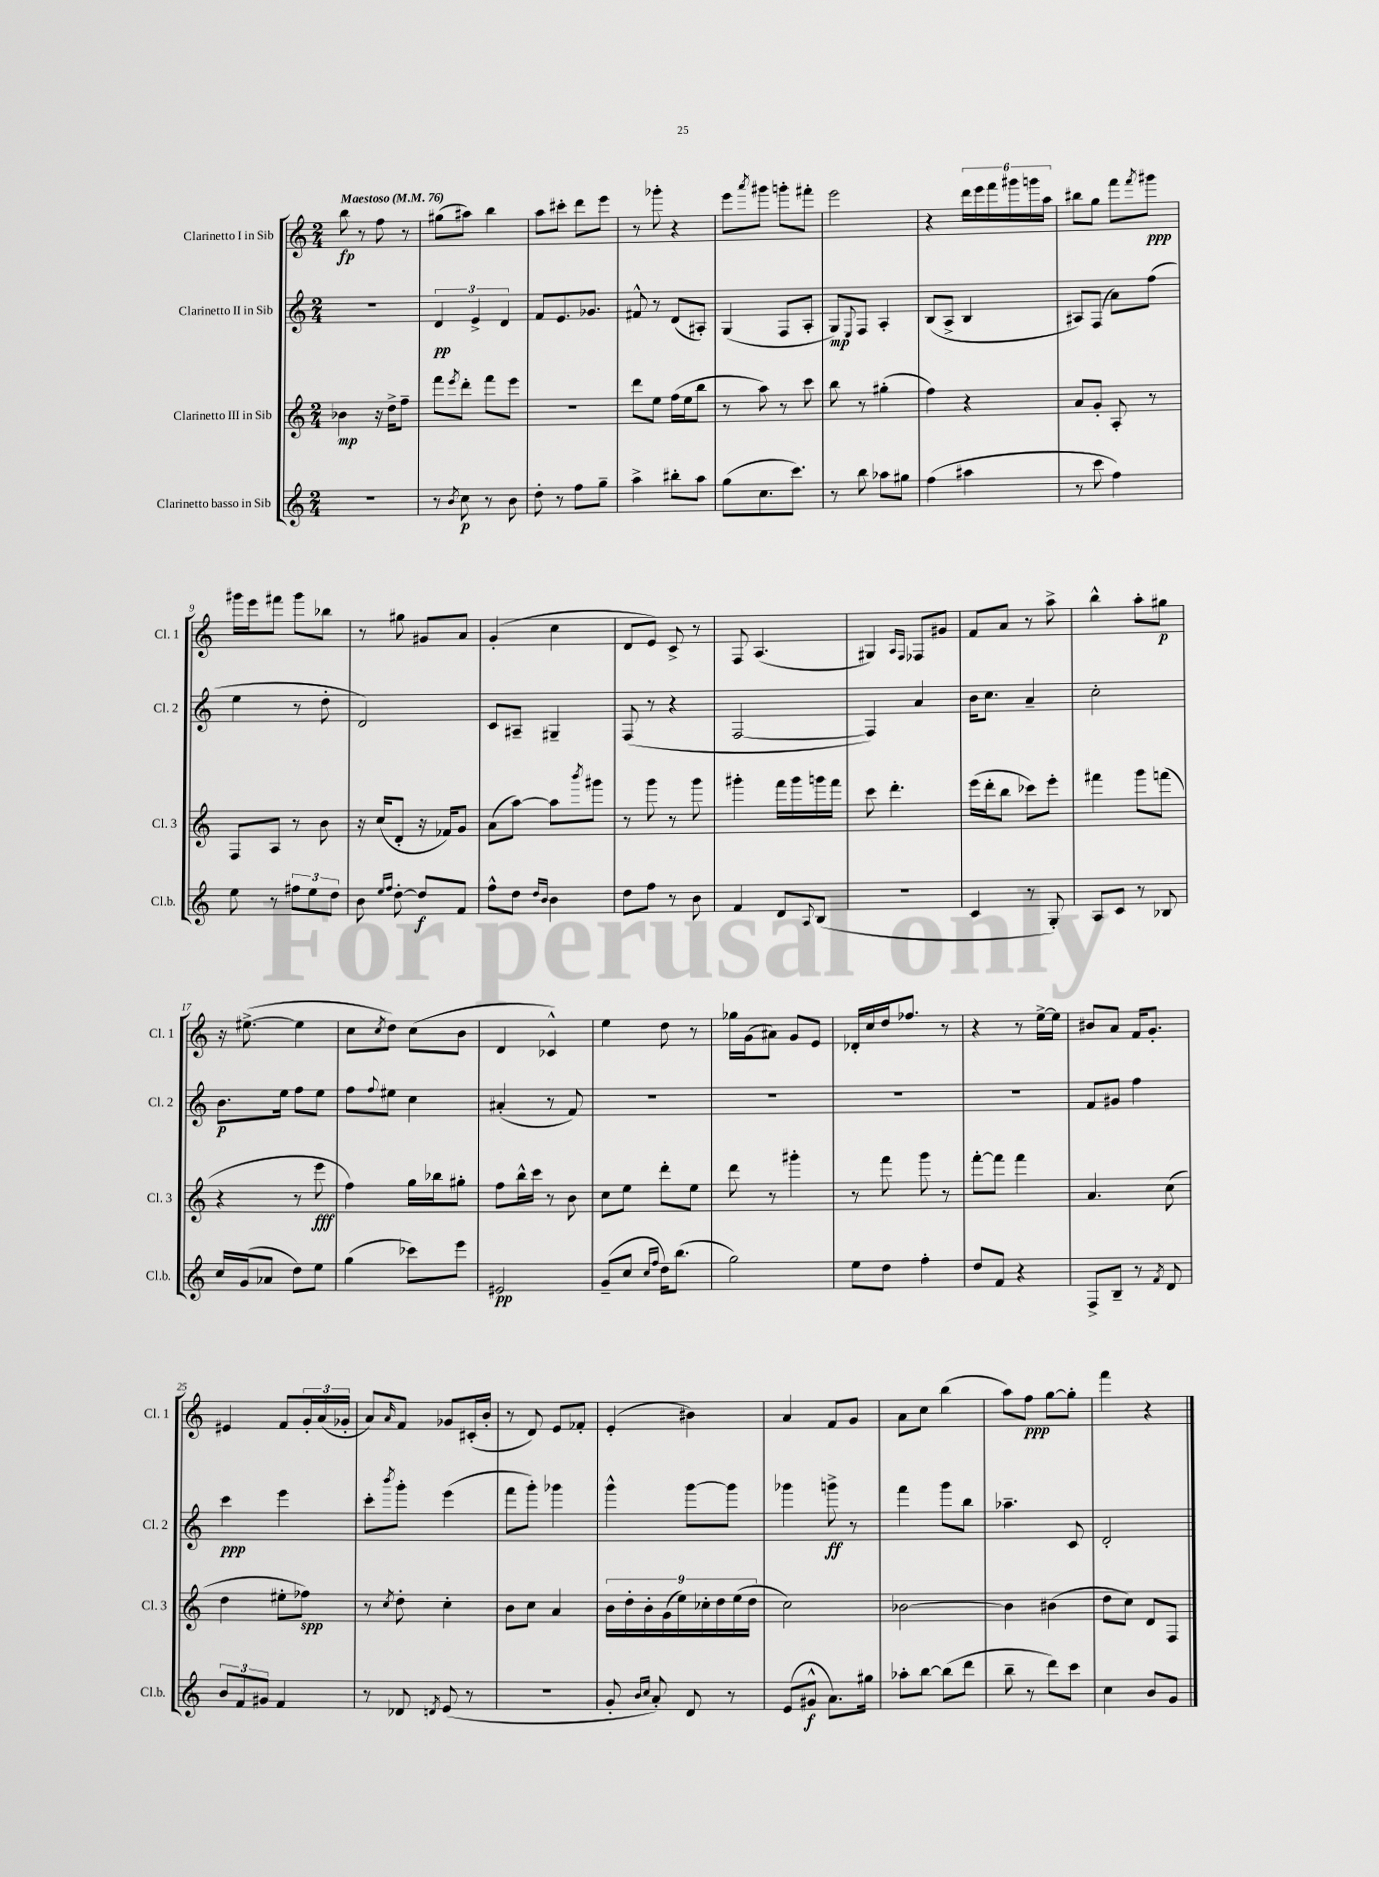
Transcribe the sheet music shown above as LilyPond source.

<<
\new StaffGroup <<
\new Staff = "s0" \with { instrumentName = "Clarinetto I in Sib" shortInstrumentName = "Cl. 1" } {
    \clef treble \key c \major \numericTimeSignature \time 2/4 \tempo "Maestoso" 4 = 76
    b''8\fp r8 f''8 r8 |
    gis''8( ais''8) b''4 |
    a''8 cis'''8-. d'''8 e'''8 |
    r8 ges'''8-. r4 |
    e'''8 \acciaccatura { a'''8 } gis'''8 g'''8-. fis'''8-. |
    e'''2 |
    r4 \tuplet 6/4 { d'''16 e'''16 f'''16 gis'''16 g'''16 a''16 } |
    bis''8 g''8 f'''8 \acciaccatura { f'''8 } gis'''8\ppp |
    gis'''16 e'''16 fis'''8 gis'''8 bes''8 |
    r8 gis''8 gis'8 a'8 |
    g'4-.( c''4 |
    d'8 e'8) c'8-> r8 |
    f8 a4.( |
    gis4) \grace { a16 f16 } fes8 gis'8 |
    f'8 a'8 r8 a''8-> |
    b''4-^ a''8-. gis''8\p |
    r16 eis''8.~->( eis''4 |
    c''8 \acciaccatura { c''8 } d''8) c''8( b'8 |
    d'4 ces'4-^) |
    e''4 d''8 r8 |
    ges''16 g'16( ais'8) g'8 e'8 |
    des'16-. c''16 d''16 fes''8. r8 |
    r4 r8 e''16~-> e''16 |
    bis'8 a'8 f'16 g'8.-. |
    eis'4 f'8 \tuplet 3/2 { g'16-. a'16( ges'16-. } |
    a'8) \grace { a'16 } f'8 ges'8 cis'16-.( b'16-. |
    r8 d'8) e'8 fes'8-. |
    e'4-.( bis'4) |
    a'4 f'8 g'8 |
    a'8 c''8 b''4( |
    a''8) f''8\ppp g''8~ g''8-. |
    f'''4 r4 \bar "|." |
}
\new Staff = "s1" \with { instrumentName = "Clarinetto II in Sib" shortInstrumentName = "Cl. 2" } {
    \clef treble \key c \major \numericTimeSignature \time 2/4
    R2 |
    \tuplet 3/2 { d'4\pp e'4-> d'4 } |
    f'8 e'8. ges'8. |
    fis'8-^ r8 d'8( ais8-.) |
    g4( f8 a8-. |
    g8\mp) \appoggiatura { e8 } f8 a4-. |
    b8( a8-> b4 |
    ais8) f8( a'8) f''8( |
    e''4 r8 d''8-. |
    d'2) |
    c'8 ais8-- gis4-- |
    f8( r8 r4 |
    f2~ |
    f4) a'4 |
    b'16 c''8. a'4-- |
    c''2-. |
    b'8.\p e''16 f''8 e''8 |
    f''8 \appoggiatura { f''8 } eis''8 c''4 |
    ais'4-.( r8 f'8) |
    R2 |
    R2 |
    R2 |
    R2 |
    f'8 gis'8 f''4 |
    c'''4\ppp e'''4 |
    c'''8-. \acciaccatura { b'''8 } g'''8-. e'''4( |
    f'''8 g'''8-.) ges'''4 |
    g'''4-^ g'''8~ g'''8 |
    ges'''4 g'''8->\ff r8 |
    f'''4 g'''8 b''8 |
    aes''4.-- c'8 |
    d'2-. \bar "|." |
}
\new Staff = "s2" \with { instrumentName = "Clarinetto III in Sib" shortInstrumentName = "Cl. 3" } {
    \clef treble \key c \major \numericTimeSignature \time 2/4
    bes'4\mp r16 d''16-> f''8-- |
    f'''8 \acciaccatura { e'''8 } d'''8-. f'''8 e'''8 |
    R2 |
    d'''8 e''8 f''16( e''16 b''8 |
    r8 a''8) r8 c'''8 |
    b''8 r8 gis''4-.( |
    f''4) r4 |
    a'8 g'8-. a8-. r8 |
    f8 a8 r8 b'8 |
    r16 c''16( d'8-. r16 fes'16) g'8 |
    a'8( a''8~) a''8 \acciaccatura { b'''8 } gis'''8 |
    r8 g'''8 r8 g'''8 |
    gis'''4-. f'''16 gis'''16 g'''16 f'''16 |
    c'''8 d'''4.-. |
    e'''16( d'''16-. b''8 ces'''8) e'''8-. |
    fis'''4 g'''8 f'''8( |
    r4 r8 e'''8\fff |
    f''4) g''16 bes''16 gis''8-. |
    f''8 b''16-^ c'''16 r8 b'8 |
    c''8 e''8 d'''8-. e''8 |
    d'''8 r8 gis'''4-. |
    r8 f'''8 g'''8 r8 |
    f'''8~-. f'''8 f'''4 |
    a'4. c''8( |
    d''4 eis''8-. fes''8\spp) |
    r8 \acciaccatura { c''8 } d''8-. c''4-. |
    b'8 c''8 a'4 |
    \tuplet 9/8 { b'16 d''16-. b'16-. g'16( e''16) ces''16-. d''16 e''16( d''16 } |
    c''2) |
    bes'2~ |
    bes'4 bis'4( |
    d''8 c''8) d'8 f8 \bar "|." |
}
\new Staff = "s3" \with { instrumentName = "Clarinetto basso in Sib" shortInstrumentName = "Cl.b." } {
    \clef treble \key c \major \numericTimeSignature \time 2/4
    R2 |
    r8 \acciaccatura { b'8 } c''8\p r8 b'8 |
    d''8-. r8 f''8 g''8-- |
    a''4-> bis''8-. a''8 |
    g''8( c''8. c'''8.) |
    r8 b''8 aes''8 gis''8 |
    f''4( ais''4 |
    r8 c'''8 f''4) |
    e''8 r8 \tuplet 3/2 { fis''8 e''8 d''8 } |
    b'8 \grace { e''16 f''16 } d''8~-. d''8\f f'8 |
    f''8-^ d''8 \grace { d''16 b'16 } b'4 |
    d''8 f''8 r8 b'8 |
    f'4 d'8 \appoggiatura { a8 } b8( |
    R2 |
    c'4 r8 g8-.) |
    a8 c'8 r8 bes8 |
    c''16 g'16( aes'8 d''8) e''8 |
    g''4( ces'''8) e'''8 |
    eis'2\pp |
    g'8--( c''8 \grace { c''16 f''16 } d''16) b''8.( |
    g''2) |
    e''8 d''8 f''4-. |
    d''8 f'8 r4 |
    f8-> b8-- r8 \acciaccatura { f'8 } d'8 |
    \tuplet 3/2 { b'8 f'8 gis'8 } f'4 |
    r8 des'8 \acciaccatura { d'8 } e'8( r8 |
    R2 |
    g'8-. \grace { b'16 c''16 } a'8-.) d'8 r8 |
    e'8( gis'8-^\f a'8.) gis''16 |
    aes''8-. b''8~ b''8( d'''8 |
    b''8-- r8 d'''8) c'''8 |
    c''4 b'8 g'8 \bar "|." |
}
>>
>>
